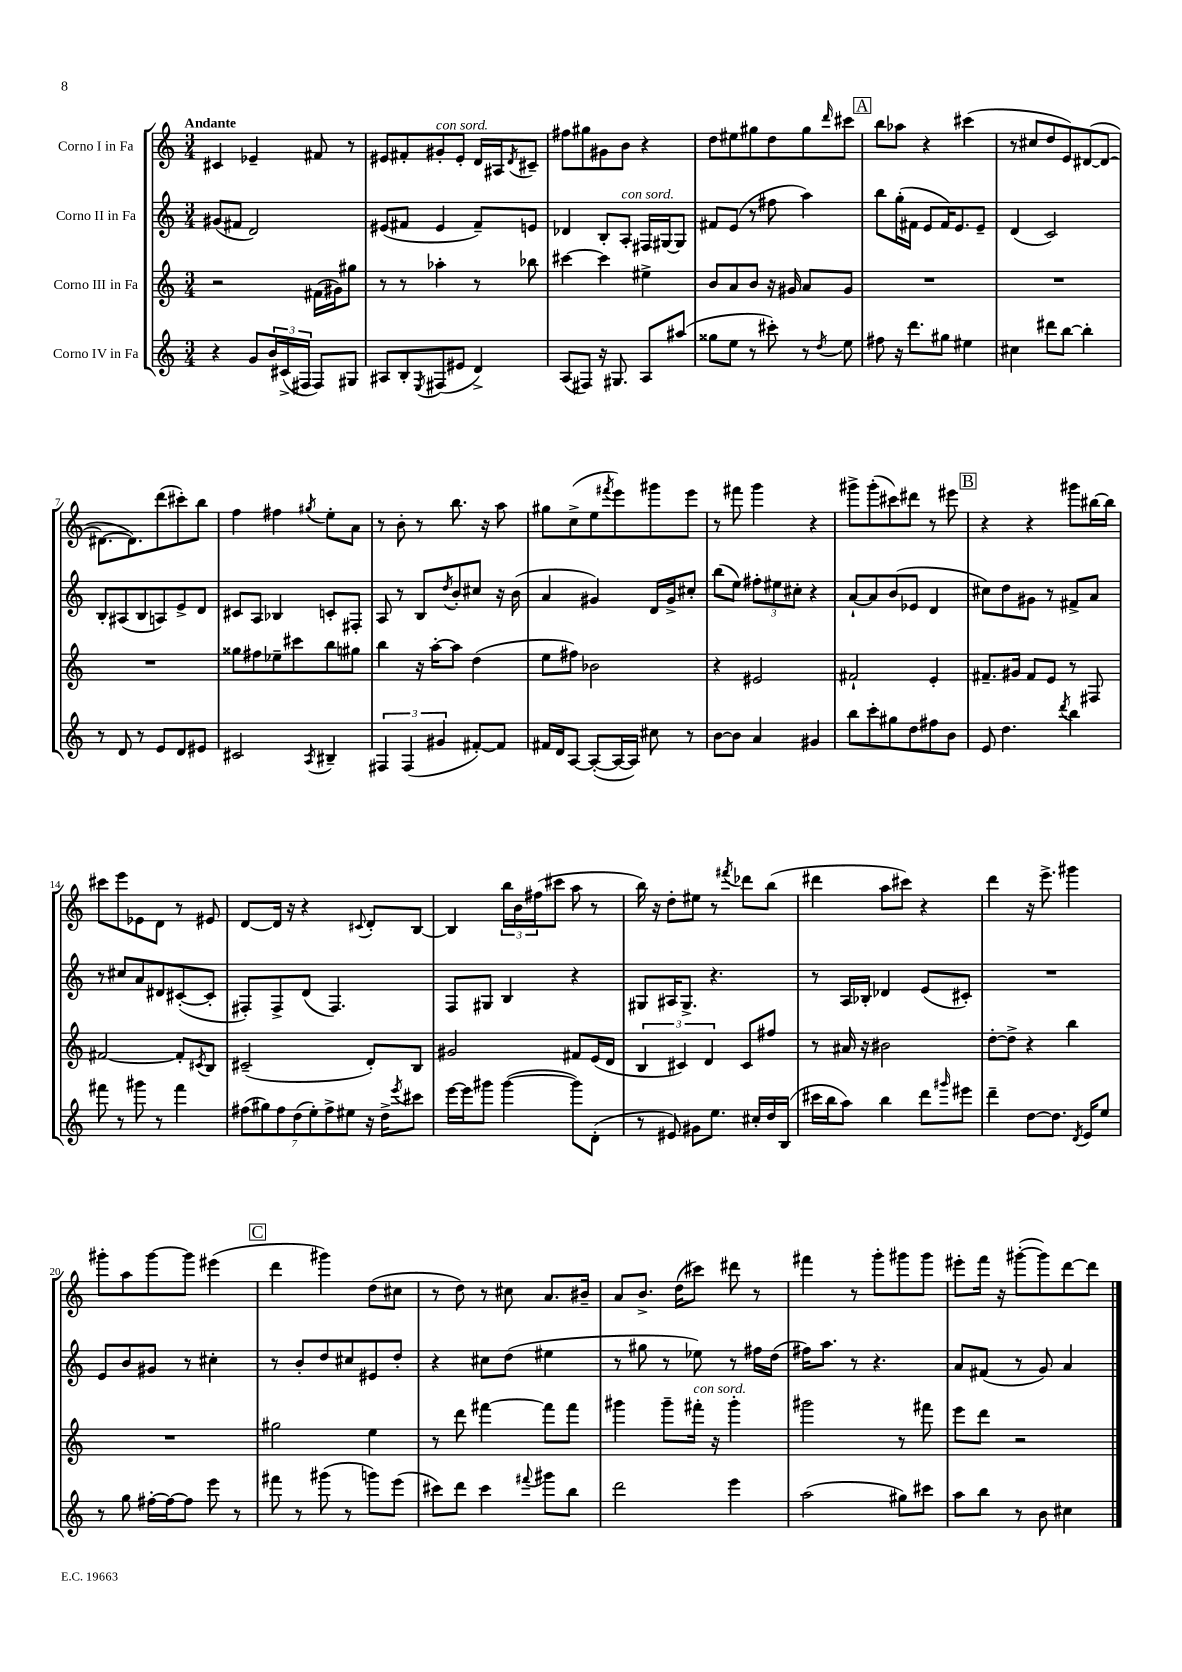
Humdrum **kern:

**kern	**kern	**kern	**kern
*part4	*part3	*part2	*part1
*staff4	*staff3	*staff2	*staff1
*I"Corno IV in Fa	*I"Corno III in Fa	*I"Corno II in Fa	*I"Corno I in Fa
*clefG2	*clefG2	*clefG2	*clefG2
*k[]	*k[]	*k[]	*k[]
*M3/4	*M3/4	*M3/4	*M3/4
=1	=1	=1	=1
!	!	!	!LO:TX:a:B:t=Andante
4r	2r	(8g#X/L	4c#X/
.	.	8f#X/J	.
8g/L	.	2d/)	4e-X~/
24b/L	.	.	.
(24c#X^/	.	.	.
24F#X/JJ	.	.	.
8F#/L)	(16f#X\LL	.	8f#X/
.	16g#X\J)	.	.
8G#X/J	8gg#X\J	.	8r
=2	=2	=2	=2
8A#X/L	8r	(8e#X/L	8e#X/L
8B'/	8r	8f#X/J	8f#X'/
8qE/	.	.	.
!	!	!	!LO:TX:a:i:t=con sord.
(8F#X/	4aa-X'\	4e#/	8g#X'/
8e#X/J	.	.	8e#'/J
4d^/)	8r	8f#~/L)	16d/LL
.	.	.	16A#X/J
.	.	.	8qd/
.	8bb-X\	8en/J	8c#X~/J
=3	=3	=3	=3
(8A/L	[4ccc#X\	4d-X/	8ff#X\L
8F#X/J)	.	.	8gg#X\
16r	4ccc#\]	8B'/L	8g#X\
8.G#X/	.	.	.
!	!	!LO:TX:a:i:t=con sord.	!
.	.	8A'/J	8b\J
8A/L	4ee#X^\	16F#X/LL	4r
.	.	[16G#X/J	.
(8aa#X/J	.	8G#/J]	.
=4	=4	=4	=4
8gg##X\L	8b/L	8f#X/L	8dd\L
8ee\J	8a/	(8e/J	8ee#X\
8r	8b/J	8r	8gg#X\
8ccc#X'\)	16r	8ff#X\	8dd\
.	16g#X/	.	.
8r	8a/L	4aa\)	8gg#\
8qdd/	.	.	16qqddd/
8ee\	8g#/J	.	8ccc#X\J
!!LO:REH:place=s1:t=A
=5	=5	=5	=5
8ff#X\	2.r	8bb\L	8bb\L
16r	.	(16gg'\L	8aa-X\J
8.ddd\L	.	16f#X\JJ	.
.	.	8e/L	4r
8gg#X\J	.	16f#/K)	.
.	.	8.e/	.
4ee#X\	.	.	(4ccc#X\
.	.	8e~/J	.
=6	=6	=6	=6
4cc#X\	2.r	(4d/	8r
.	.	.	8cc#X/L
8ddd#X\L	.	2c/)	8dd/
[8bb\J	.	.	8e/)
4bb'\]	.	.	([8d#X/
.	.	.	8d#/J_
!!LO:LB:g=z
=7	=7	=7	=7
8r	2.r	8B'/L	8.d#X\L_
8d/	.	(8A#X/	.
.	.	.	8.d#\])
8r	.	8B/	.
8e/L	.	8An/)	(8ddd\
8d/	.	8e^/	8ccc#X'\)
8e#X/J	.	8d/J	8bb\J
=8	=8	=8	=8
2c#X/	8gg##X\L	8c#X/L	4ff\
.	8ff#X\	8A/J	.
.	8ee-X~\	4B-X/	4ff#X\
.	8ccc#X\	.	.
8qA/	.	.	8qgg#X/
4B#X~/	8bb\	8cn'/L	8ee'\L
.	8gg#X\J	8F#X'/J	8a\J
=9	=9	=9	=9
6F#X/	4bb\	8A/	8r
.	.	8r	8b'\
(6F#/	.	.	.
.	16r	8B/L	8r
.	[16aa'\KL	.	.
6g#X/	.	.	.
.	.	8qdd/	.
.	8aa\J]	8b'/	8.bb\
[8f#X'/L)	(4dd\	8cc#X/J	.
.	.	.	16r
8f#/J]	.	16r	8aa\
.	.	(16b\	.
=10	=10	=10	=10
16f#X/LL	8ee\L	4a/	8gg#X\L
16d/J	.	.	.
[8A/J	8ff#X\J)	.	(8cc^\
(8A'/L_	2b-X\	4g#X/)	8ee\
.	.	.	8qfff#X/
16A/L_	.	.	8eee\)
16A/JJ])	.	.	.
8cc#X\	.	16d/LL	8ggg#X\
.	.	16g#^/J	.
8r	.	8cc#X'/J	8eee\J
=11	=11	=11	=11
[8b\L	4r	(8bb\L	8r
8b\J]	.	8ee\J)	8fff#X\
4a/	2e#X/	12ff#X'\L	4ggg\
.	.	12ee#X\	.
.	.	12cc#X'\J	.
4g#X/	.	4r	4r
=12	=12	=12	=12
8bb\L	2f#X`/	[8a`/L	8ggg#X^\L
8ccc'\	.	8a/]	(8ggg#'\
8gg#X\	.	(8b/	8ccc#X\)
8dd\	.	8e-X/J	8ddd#X\J
8ff#X\	4e'/	4d/	8r
8b\J	.	.	8eee#X\
!!LO:REH:place=s1:t=B
=13	=13	=13	=13
8e/	8.f#X~/L	8cc#X\L)	4r
4.dd\	.	8dd\	.
.	16g#X/Jk	.	.
.	8f#/L	8g#X\J	4r
.	8e/J	8r	.
8qddd/	.	.	.
4bb\	8r	8f#X^/L	8ggg#X\L
.	8F#X/	8a/J	[16bb#X\L
.	.	.	16bb#\JJ]
!!LO:LB:g=z
=14	=14	=14	=14
8fff#X\	[2f#X/	8r	8ccc#X\L
8r	.	8cc#X/L	8eee\
8ggg#X\	.	8a/	8e-X\
8r	.	8d#X/	8d\J
4fff#\	8f#'/L]	([8c#X'/	8r
.	8qc#X/	.	.
.	8B/J	8c#'/J]	8e#X/
=15	=15	=15	=15
(14ff#X\L	(2c#X~/	8F#X'/L)	[8d/L
14gg#X\)	.	.	.
.	.	8F#^/	16d/Jk]
14ff#\	.	.	.
.	.	.	16r
(14dd\	.	.	.
.	.	(8d/J	4r
14ee'\)	.	.	.
14ff#^\	.	.	.
.	.	4.F#/)	.
14ee#X\J	.	.	.
.	.	.	8qqc#X/
16r	8d'/L)	.	8d'/L
16dd^\KL	.	.	.
8qeee/	.	.	.
8ccc#X\J	8B/J	.	[8B/J
=16	=16	=16	=16
[16eee\LL	2g#X/	8F/L	4B/]
16eee\J]	.	.	.
8ggg#X\J	.	8G#X/J	.
([4ggg#\	.	4B/	24bb\LL
.	.	.	24b\
.	.	.	(24ff#X\J
.	.	.	8ccc#X\J
8ggg#\L])	8f#X/L	4r	8aa\
(8d'\J	(16e/L	.	8r
.	16d/JJ	.	.
=17	=17	=17	=17
8r	6B/	8G#X/L	16bb\)
.	.	.	16r
8e#X/)	.	16A#X/K	8dd'\L
.	6c#X/)	.	.
.	.	8.G#^/J	.
8g#X\L	.	.	8ee#X\J
.	6d/	.	.
8.ee\J	.	4.r	8r
.	.	.	8qfff#X/
.	8c#/L	.	8ddd-X\L
16cc#X'/LL	.	.	.
16dd/	8ff#X/J	.	(8bb\J
(16B/JJ	.	.	.
=18	=18	=18	=18
16ccc#X\LL	8r	8r	4ddd#X\
16bb\J	.	.	.
8aa\J)	16a#X/	16A/LL	.
.	16r	16B-X'/JJ	.
4bb\	2b#X\	4d-X/	8aa\L
.	.	.	8ccc#X\J)
8ddd\L	.	(8e/L	4r
16qqggg#X/	.	.	.
8eee#X\J	.	8c#X'/J)	.
=19	=19	=19	=19
4ddd~\	[8dd'\L	2.r	4ddd\
.	8dd^\J]	.	.
[8dd\L	4r	.	16r
.	.	.	8.eee^\
8.dd\J]	.	.	.
.	4bb\	.	4ggg#X\
8qd/	.	.	.
16e/KL	.	.	.
8ee/J	.	.	.
!!LO:LB:g=z
=20	=20	=20	=20
8r	2.r	8e/L	8ggg#X'\L
8gg\	.	8b/	8aa\
[16ff#X'\LL	.	8g#X/J	[8ggg#\
16ff#\J_	.	.	.
8ff#\J]	.	8r	8ggg#\J]
8eee\	.	4cc#X'\	(4eee#X\
8r	.	.	.
!!LO:REH:place=s1:t=C
=21	=21	=21	=21
8fff#X\	2gg#X\	8r	4ddd\
8r	.	8b'/L	.
(8ggg#X\	.	8dd/	4ggg#X\)
8r	.	8cc#X/	.
8gggn\L)	4ee\	8e#X/	(8dd\L
(8eee\J	.	8dd'/J	8cc#X\J
=22	=22	=22	=22
8ccc#X\L)	8r	4r	8r
8ddd\J	8ddd\	.	8dd\)
4ccc#\	[4fff#X\	8cc#X\L	8r
.	.	(8dd\J	8cc#X\
8qqfff#X/	.	.	.
8ggg#X\L	8fff#\L]	4ee#X\	8.a/L
8bb\J	8fff#\J	.	.
.	.	.	16b#X~/Jk
=23	=23	=23	=23
2ddd\	4ggg#X\	8r	8a/L
.	.	8gg#X\	8.b^/J
.	8ggg#~\L	8r	.
.	.	.	(16dd\KL
!	!LO:TX:a:i:t=con sord.	!	!
.	16fff#X'\Jk	8ee-X\)	8ccc#X\J)
.	16r	.	.
4eee\	4ggg#'\	8r	8ddd#X\
.	.	16ff#X\LL	8r
.	.	(16dd\JJ	.
=24	=24	=24	=24
(2aa\	2ggg#X\	16ff#X\KL)	4fff#X\
.	.	8.aa\J	.
.	.	8r	8r
.	.	4.r	8ggg'\L
8gg#X\L)	8r	.	8ggg#X\
8ccc#X\J	8fff#X\	.	8ggg#\J
=25	=25	=25	=25
8aa\L	8eee\L	8a/L	8eee#X'\L
8bb\J	8ddd\J	(8f#X/J	16fff\Jk
.	.	.	16r
8r	2r	8r	([8ggg#X'\L
8b\	.	8g/)	8ggg#\])
4cc#X\	.	4a/	[8ddd\
.	.	.	8ddd\J]
==	==	==	==
*-	*-	*-	*-
